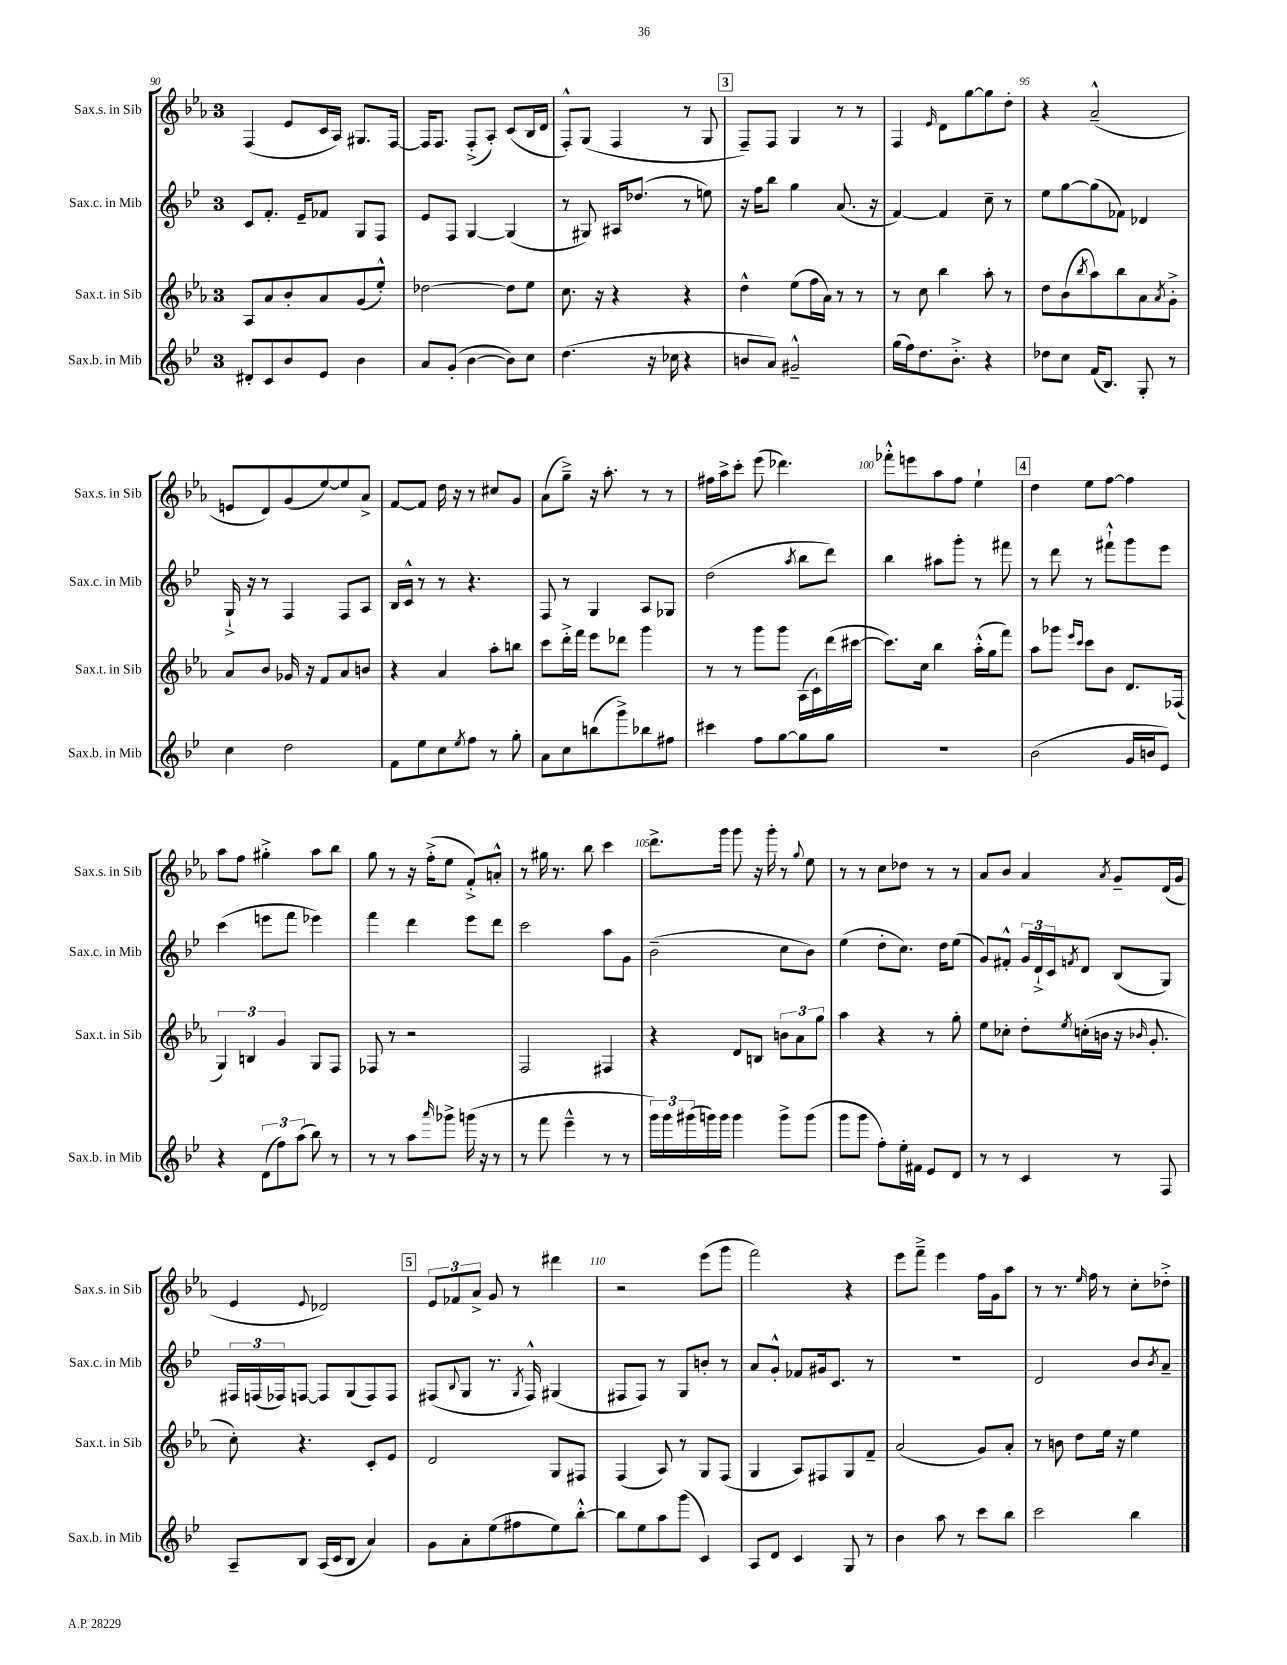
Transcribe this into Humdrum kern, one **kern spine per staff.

**kern	**kern	**kern	**kern
*part4	*part3	*part2	*part1
*staff4	*staff3	*staff2	*staff1
*I"Sax.b. in Mib	*I"Sax.t. in Sib	*I"Sax.c. in Mib	*I"Sax.s. in Sib
*I'Sax.b. in Mib	*I'Sax.t. in Sib	*I'Sax.c. in Mib	*I'Sax.s. in Sib
*clefG2	*clefG2	*clefG2	*clefG2
*k[b-e-]	*k[b-e-a-]	*k[b-e-]	*k[b-e-a-]
*M3/4	*M3/4	*M3/4	*M3/4
=90	=90	=90	=90
8d#X'/L	8A-/L	8c/L	(4F/
8c/	8a-/	8.f'/J	.
8b-/	8b-'/	.	8e-/L
.	.	16e-~/KL	.
8e-/J	8a-/	8f-X/J	16c/L
.	.	.	16A-/JJ)
4b-\	(8g/	8G/L	8.G#X/L
.	8ee-'^^/J)	8F/J	.
.	.	.	[16F/Jk
=91	=91	=91	=91
8a/L	[2dd-X\	8e-/L	16F/KL]
.	.	.	8.F/J
(8g'/J	.	8F/J	.
[4b-\	.	[4G/	(8F'^/L
.	.	.	8A-'/J)
8b-\L])	8dd-\L]	(4G/]	(8c/L
8cc\J	8ee-\J	.	16B-/L
.	.	.	16d/JJ
=92	=92	=92	=92
(4.dd\	8.cc\	8r	8F'^^/L)
.	.	8G#X/)	(8G/J
.	16r	.	.
.	4r	16A#X/KL	4F/
.	.	(8.dd-X/J	.
16r	.	.	.
16cc-X\	.	.	.
4r	4r	8r	8r
.	.	8een\)	8G/
!!LO:REH:place=s1:t=3
=93	=93	=93	=93
8bn/L	4dd^^\	16r	8F~/L)
.	.	16ff\KL	.
8a/J)	.	8bb-\J	8F/J
2g#X~^^/	(8ee-\L	4gg\	4G/
.	16ff\L	.	.
.	16a-\JJ)	.	.
.	8r	(8.a/	8r
.	8r	.	8r
.	.	16r	.
=94	=94	=94	=94
(16gg\LL	8r	[4f/)	4F/
16ff\J)	.	.	.
8.dd\	8cc\	.	.
.	.	.	16qqe-/
.	4bb-\	4f/]	8d\L
8.b-'^\J	.	.	.
.	.	.	[8gg\
4r	8aa-'\	8cc~\	8gg\]
.	8r	8r	8dd'\J
=95	=95	=95	=95
8dd-X\L	8dd\L	8ee-\L	4r
8cc\J	(8b-\	[8gg\	.
.	8qbb-/	.	.
(16f/KL	8aa-\)	(8gg\]	(2a-~^^/
8.B-/J)	.	.	.
.	8bb-\	8f-X\J)	.
8G'/	8a-\	4d-X/	.
.	8qa-/	.	.
8r	8g'^\J	.	.
!!LO:LB:g=z
=96	=96	=96	=96
4cc\	8a-/L	16G`^/	8en/L
.	.	16r	.
.	8b-/J	8r	8d/)
2dd\	16g-X/	4F/	(8g/
.	16r	.	.
.	8f/L	.	[8ee-/)
.	8a-/	8F/L	8ee-/]
.	8bn/J	8A/J	8a-^/J
=97	=97	=97	=97
8f\L	4r	16B-/LL	[8f/L
.	.	16c^^/JJ	.
8ee-\	.	8r	8f/J]
8cc\	4a-/	8r	16dd\
.	.	.	16r
8qee-/	.	.	.
8ff\J	.	4.r	8r
8r	8aa-'\L	.	8cc#X/L
8gg'\	8bbn\J	.	8g/J
=98	=98	=98	=98
8a\L	8ccc\L	8F/	(8a-\L
8cc\	16ddd'^\L	8r	8gg~^\J)
.	16fff\JJ	.	.
(8bbn\	8eee-\L	4G/	16r
.	.	.	8.aa-'\
8ggg^\)	8ddd-X\J	.	.
8bb-X\	4ggg\	8A/L	8r
8ff#X\J	.	8G-X/J	8r
=99	=99	=99	=99
4ccc#X\	8r	(2dd\	16ff#X\LL
.	.	.	16aa-^\J
.	8r	.	8ccc'\J
8ff\L	8ggg\L	.	(8eee-\
[8gg\	8ggg\J	.	4.ddd-X\)
.	.	8qaa/	.
8gg\]	(16A-\LL	8bb-\L	.
.	16c`\)	.	.
8gg\J	(16ddd\	8ddd\J)	.
.	[16ccc#X\JJ	.	.
=100	=100	=100	=100
2.r	8.ccc#\L])	4bb-\	8fff-X'^^\L
.	.	.	8eeen\
.	16cc\Jk	.	.
.	4bb-\	8aa#X\L	8aa-\
.	.	8ggg'\J	8ff\J
.	(16aa-'^^\LL	8r	4ee-`\
.	16gg\J	.	.
.	8fff\J)	8fff#X\	.
!!LO:REH:place=s1:t=4
=101	=101	=101	=101
(2b-\	8aa-\L	8r	4dd\
.	8ggg-X\J	8ddd\	.
.	16qqeee-/LL	.	.
.	16qqccc/JJ	.	.
.	8ccc\L	8r	8ee-\L
.	8b-\J	8fff#X`^^\L	[8ff\J
16g/LL	8.d/L	8ggg\	4ff\]
16bn/J	.	.	.
8e-/J)	.	8eee-\J	.
.	(16F-X/Jk	.	.
!!LO:LB:g=z
=102	=102	=102	=102
4r	6G/)	(4ccc\	8aa-\L
.	.	.	8ff\J
.	6Bn/	.	.
(12d\L	.	8eeen\L	4gg#X'^\
12ff\)	6g/	.	.
.	.	8fff\J	.
(12aa\J	.	.	.
8bb-\)	8G/L	4eee-X\)	8aa-\L
8r	8F/J	.	8bb-\J
=103	=103	=103	=103
8r	8F-X/	4fff\	8gg\
8r	8r	.	8r
8aa\L	2r	4ddd\	16r
.	.	.	(16ff'^\KL
16qqaaa/	.	.	.
8ggg-X^\J	.	.	8ee-\J
(16gggn\	.	8eee-\L	8f'^/L)
16r	.	.	.
8r	.	8ddd\J	8an'^^/J
=104	=104	=104	=104
8r	2F/	2ccc\	8r
8fff\	.	.	16gg#X\
.	.	.	8.r
4eee-~^^\	.	.	.
.	.	.	8bb-\
8r	4F#X/	8aa\L	4ccc\
8r	.	8g\J	.
=105	=105	=105	=105
24ggg\LL)	4r	(2b-~\	8.ddd^\L
24ggg\	.	.	.
(24ggg#X\	.	.	.
16gggn\)	.	.	.
16ggg\JJ	.	.	16ggg\Jk
4ggg\	8d/L	.	8ggg\
.	8Bn/J	.	16r
.	.	.	16ggg'\
8ggg^\L	12bn\L	8cc\L	8r
.	12a-\	.	.
.	.	.	8qqgg/
(8ggg\J	.	8b-\J)	8ee-\
.	12gg\J	.	.
=106	=106	=106	=106
8ggg\L	4aa-\	(4ee-\	8r
8ggg\J	.	.	8r
8ff'\L)	4r	8dd'\L	8cc\L
16ee-'\L	.	8.cc\J)	8dd-X\J
16f#X\JJ	.	.	.
8e-/L	8r	.	8r
.	.	16dd\KL	.
8d/J	8gg'\	(8ee-\J	8r
=107	=107	=107	=107
8r	8ee-\L	8g/L)	8a-/L
8r	8cc-X'\J	8f#X'^^/J	8b-/J
4c/	8dd'\L	24g/LL	4a-/
.	.	24d`^/	.
.	.	24c/J	.
.	8qee-/	8qfn/	.
.	(16ccn'\L	8d/J	.
.	16bn\JJ	.	.
.	.	.	8qa-/
8r	16r	(8B-/L	8g~/L
.	16qqb-X/	.	.
.	8.g'/	.	.
8F/	.	8G/J)	(16d/L
.	.	.	16g/JJ
!!LO:LB:g=z
=108	=108	=108	=108
8A~/L	8cc'\)	24F#X/LL	4e-/
.	.	(24Fn/	.
.	.	24F-X/J)	.
8B-/J	4.r	[8Fn/J	.
.	.	.	8qqe-/
(16A/LL	.	8F/L]	2d-X/)
16c/J	.	.	.
8B-/J	.	(8G/	.
4a/)	8c'/L	8F/)	.
.	8e-/J	8F/J	.
!!LO:REH:place=s1:t=5
=109	=109	=109	=109
8g\L	2d/	(8F#X/L	12e-/L
.	.	.	12f-X/
.	.	8qqB-/	.
8a'\	.	8G/J	.
.	.	.	12a-^/J
(8ee-\	.	8.r	8g/
8ff#X\	.	.	8r
.	.	8qG/	.
.	.	16F#^^/)	.
8ee-\)	8G/L	(4G#X/	4ddd#X\
[8bb-'^^\J	8F#X/J	.	.
=110	=110	=110	=110
8bb-\L]	(4F/	8F#X/L	2r
8ee-\	.	8F#/J)	.
8aa\	8A-/)	8r	.
(8ggg\J	8r	8G/L	.
4c/)	8G/L	8bn'/J	(8eee-\L
.	(8F/J	8r	8ggg\J
=111	=111	=111	=111
8A/L	4G/	8a/L	2fff\)
8d/J	.	8g'^^/J	.
4c/	8A-/L)	8f-X/L	.
.	8F#X/	16g#X/k	.
.	.	8.c/J	.
8G/	8G/	.	4r
8r	8f~/J	8r	.
=112	=112	=112	=112
4b-\	(2a-/	2.r	8eee-\L
.	.	.	8fff~^\J
8aa\	.	.	4eee-\
8r	.	.	.
8ccc\L	8g/L)	.	16ff\LL
.	.	.	16g\J
8bb-\J	8a-'/J	.	8aa-\J
=113	=113	=113	=113
2ccc\	8r	2d/	8r
.	8bn\	.	8.r
.	8dd\L	.	.
.	.	.	16qqee-/
.	.	.	16ff\
.	16ee-\Jk	.	8r
.	16r	.	.
4bb-\	4ee-\	8b-/L	8cc'\L
.	.	8qb-/	.
.	.	8a~/J	8dd-X'^\J
==	==	==	==
*-	*-	*-	*-
